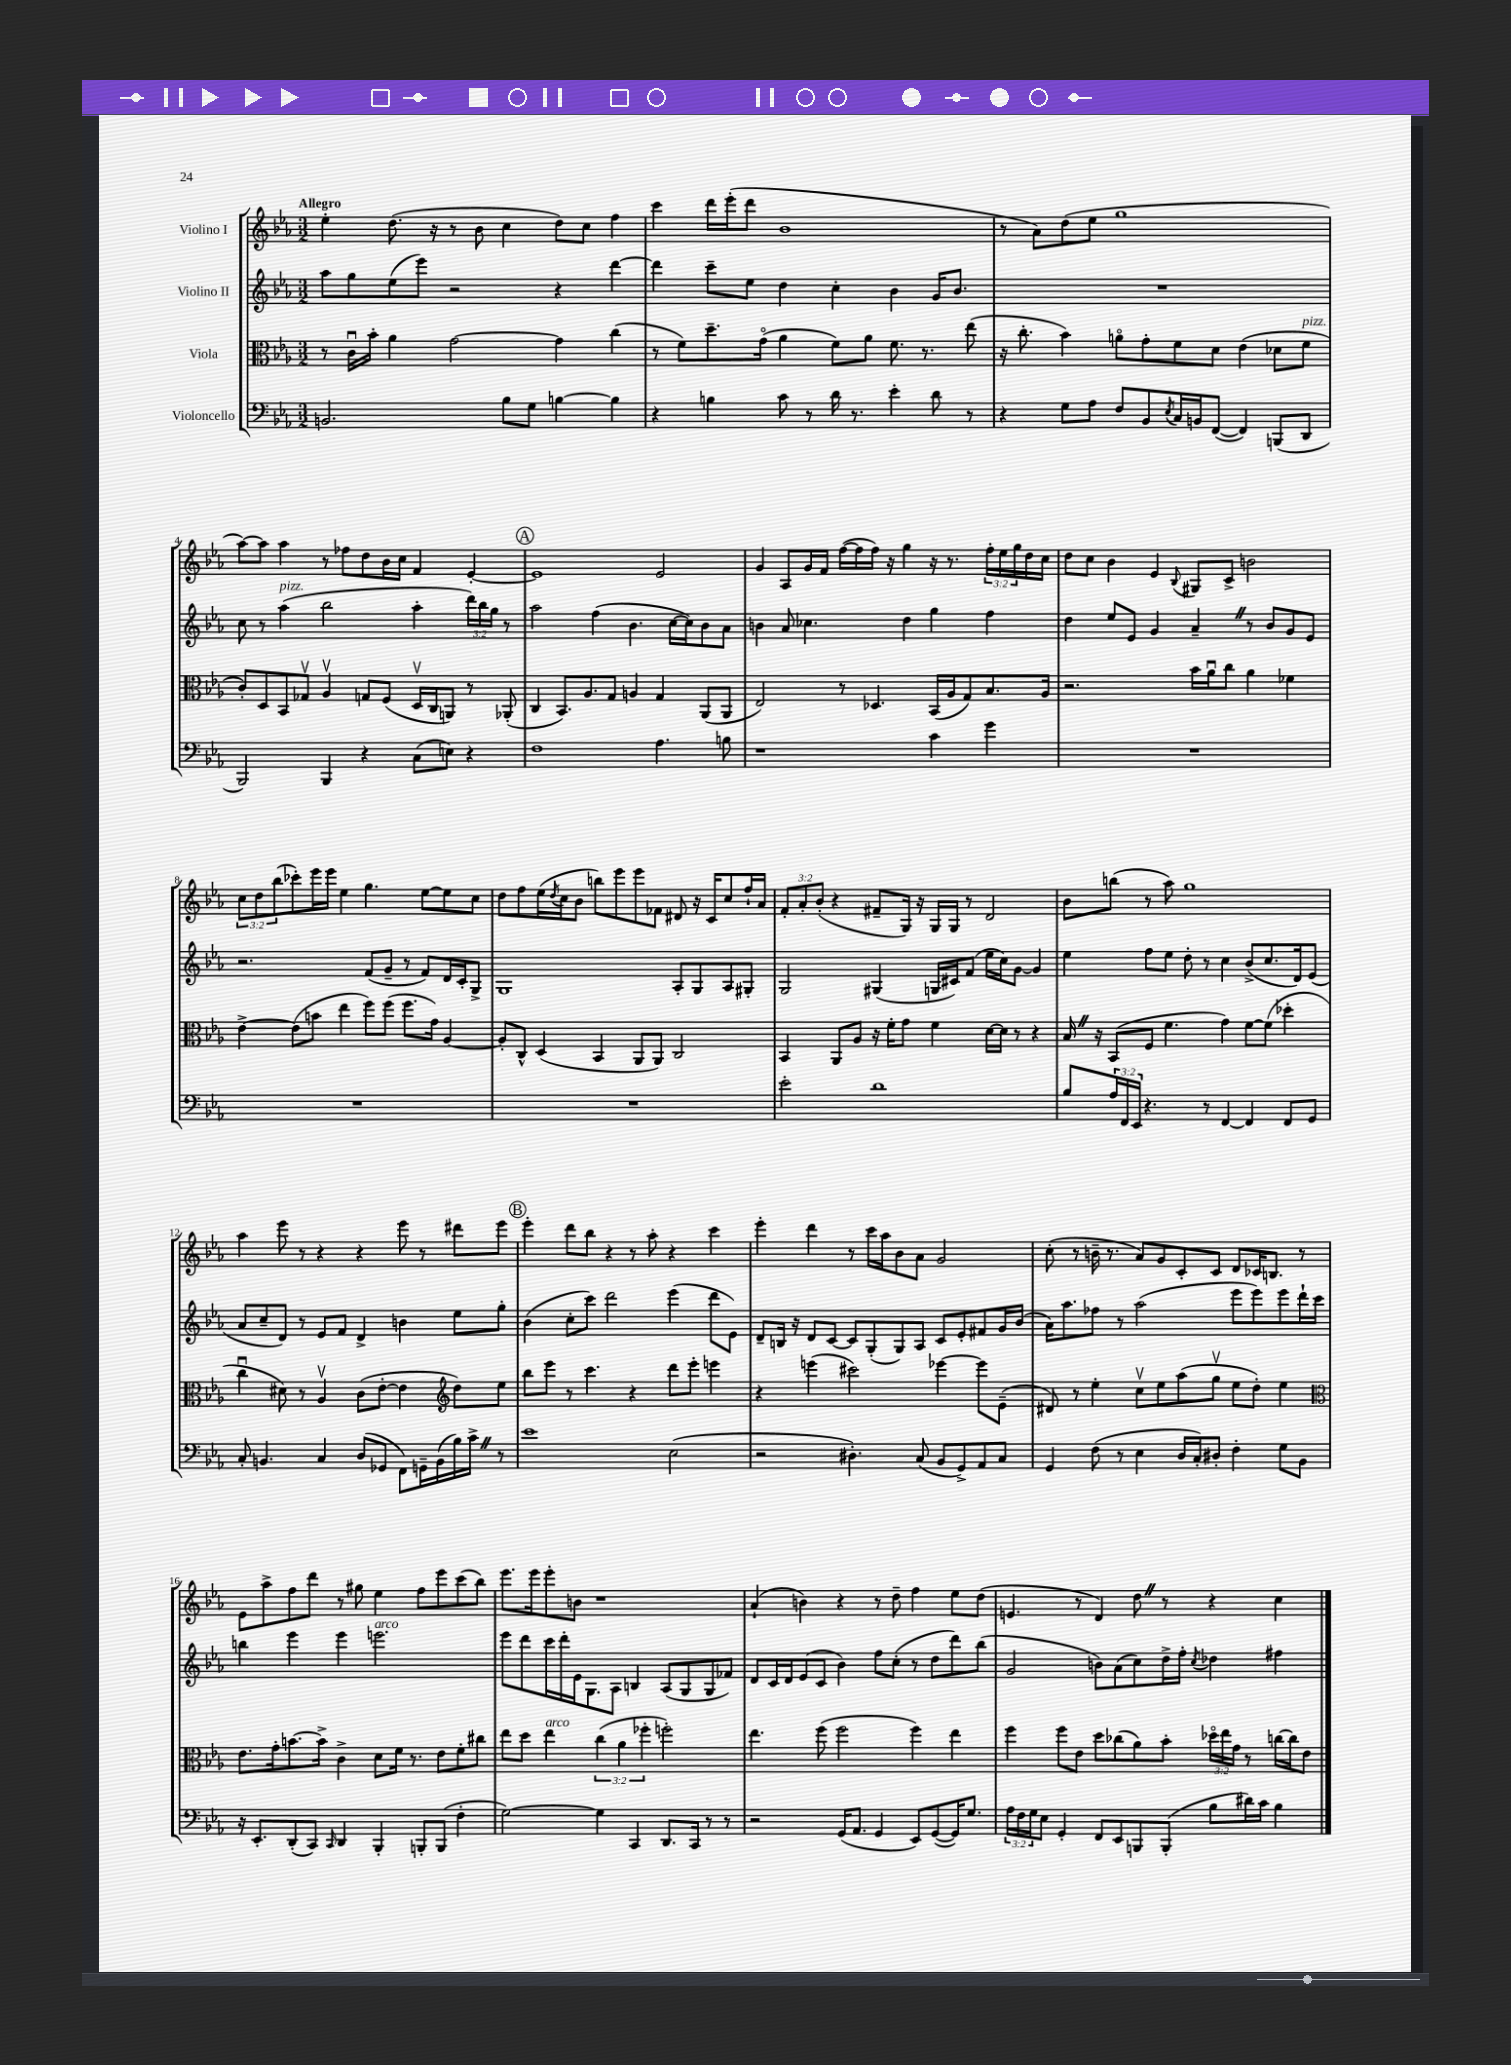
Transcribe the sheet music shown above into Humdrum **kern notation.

**kern	**kern	**kern	**kern
*staff4	*staff3	*staff2	*staff1
*clefF4	*clefC3	*clefG2	*clefG2
*k[b-e-a-]	*k[b-e-a-]	*k[b-e-a-]	*k[b-e-a-]
*M3/2	*M3/2	*M3/2	*M3/2
2.BB	8r	8aa-	4ee-'
.	16cu	8gg	.
.	16b-'	.	.
.	4a-	(8ee-	(8.dd
.	.	8eee-)	.
.	.	.	16r
.	[2g	2r	8r
.	.	.	8b-
8B-	.	.	4cc
8G	.	.	.
[4B	4g]	4r	8dd)
.	.	.	8cc
4B]	(4cc	[4ddd	4ff
=	=	=	=
4r	8r	4ddd]	4ccc
.	8f)	.	.
4B	8.dd~	8ccc~	16ddd
.	.	.	(16eee-'
.	.	8ee-	8ddd
.	(16go	.	.
8c	4a-	4dd	1b-
8r	.	.	.
16d	8f)	4cc'	.
8.r	.	.	.
.	8a-	.	.
4e-'	8.f	4b-	.
.	8.r	.	.
8d	.	16g	.
.	.	8.b-	.
8r	(8ee-	.	.
=	=	=	=
4r	16r	1.r	8r
.	8.cc'	.	.
.	.	.	8a-)
8G	4b-)	.	(8dd
8A-	.	.	8ee-
8F	8ao	.	1gg
8BB-	8g'	.	.
8qE-	.	.	.
16C	8f	.	.
16BB	.	.	.
([8FF	8d	.	.
4FF])	(4e-	.	.
(8BBB	8d-	.	.
8DD	8f	.	.
=	=	=	=
2BBB-)	8c')	8cc	[8aa-)
.	8D	8r	8aa-]
.	8BB-	(4aa-	4aa-
.	8G-v	.	.
4BBB-	4A-v	2bb-	8r
.	.	.	8ff-
4r	8G	.	8dd
.	(8F	.	16b-
.	.	.	16cc
(8C	16Dv	4aa-'	4f
.	16C	.	.
8E)	8AA)	.	.
4r	8r	24ddd)	[4e-'
.	.	24bb-	.
.	.	24gg	.
.	(8AA-'	8r	.
=	=	=	=
1F	4C	2aa-	1e-]
.	8.BB-)	.	.
.	8.A-	.	.
.	.	(4ff	.
.	8G	.	.
.	4A	4.b-	.
4.A-	4G	.	2e-
.	.	[16cc	.
.	.	16cc])	.
.	(8AA-	8b-	.
8B	8AA-	8a-	.
=	=	=	=
1r	2E-)	4b	4g
.	.	8a-	8A-
.	.	4.cc-	16g
.	.	.	16f
.	8r	.	([16ff
.	.	.	16ff]
.	4.D-	.	16ff)
.	.	.	16r
.	.	4dd	4gg
4c	(16BB-	4gg	16r
.	16A-	.	8.r
.	8G)	.	.
4g	8.B-	4ff	24ff'
.	.	.	24ee-
.	.	.	24gg
.	.	.	16dd
.	16A-	.	16cc
=	=	=	=
1.r	2.r	4dd	8dd
.	.	.	8cc
.	.	8ee-	4b-
.	.	8e-	.
.	.	4g	4e-
.	.	.	8qqB-
.	16b-	4a-~	8G#
.	16a-u	.	.
.	8cc	.	8c^
.	4a-	8r	2b
.	.	8b-	.
.	4f-	8g	.
.	.	8e-	.
=	=	=	=
1.r	[4e-^	2.r	12cc
.	.	.	12dd
.	.	.	(12bb-
.	(8e-]	.	8ccc-')
.	8b	.	16eee-
.	.	.	16eee-
.	4ee-	.	4ee-
.	8ff)	(8f	4.gg
.	(8ff	8g~	.
.	8.ff	8r	.
.	.	8f)	[8ee-
.	16g)	.	.
.	[4A-	16d	8ee-]
.	.	16c'	.
.	.	8G^	8cc
=	=	=	=
1.r	8A-']	1G	8dd
.	8C^^	.	8ff
.	(4D	.	(16ee-
.	.	.	8qdd
.	.	.	16cc
.	.	.	8b-
.	4BB-	.	8bb)
.	.	.	8eee-
.	8AA-	.	8eee-
.	8AA-)	.	8f-
.	2C	8A-'	8d#
.	.	8G	16r
.	.	.	16c
.	.	8A-	8cc
.	.	8G#'	16ff`
.	.	.	16a-
=	=	=	=
2e-'	4BB-	2G	12f'
.	.	.	12a-'
.	.	.	(12b-'
.	8AA-	.	4r
.	8A-	.	.
1d	16r	(4G#	8f#~
.	16f'	.	.
.	8g	.	16G)
.	.	.	16r
.	4f	16G	16G
.	.	16c#)	16G
.	.	(8f	8r
.	[16d	16ee-	2d
.	16d]	16cc)	.
.	8r	[8g	.
.	4r	4g]	.
=	=	=	=
8B-	16B-	4ee-	8b-
.	16r	.	.
24A-	(8BB-	.	(8bb
24FF	.	.	.
24EE-	.	.	.
4.r	8F	8ff	8r
.	4.f	8ee-	8aa-)
.	.	8dd'	1gg
8r	.	8r	.
[4FF	4g)	4cc	.
4FF]	[8f	(8b-^	.
.	(8f]	8.cc	.
8FF	4dd-'	.	.
.	.	16d)	.
8GG	.	(8e-	.
=	=	=	=
8C'	4ccu	8a-	4aa-
4.BB	.	8cc~	.
.	8d#)	8d)	8eee-
.	8r	8r	8r
4C	4A-v	8e-	4r
.	.	8f	.
(8D	(8c	4d^	4r
8GG-	[8e-'	.	.
8FF)	4e-]	4b	8eee-
16GG~	.	.	8r
(16BB	.	.	.
*	*clefG2	*	*
16B-)	8dd)	8ee-	8ddd#
16c^	.	.	.
8r	8ee-	8gg'	8eee-
=	=	=	=
1e-	8bb-	(4b-	4eee-'
.	8eee-	.	.
.	8r	8cc'	8ddd
.	4.ccc	8ccc)	8bb-
.	.	2ddd	4r
.	4r	.	8r
.	.	.	8aa-'
(2E-	8ddd	(4eee-	4r
.	8eee-'	.	.
.	4eee	8ddd	4ccc
.	.	8e-)	.
=	=	=	=
2r	4r	8d~	4eee-'
.	.	16B	.
.	.	16r	.
.	(4eee	8d	4ddd
.	.	[8c	.
4.D#')	2ccc#)	8c]	8r
.	.	(8G'	16ccc
.	.	.	16aa-
.	.	8G)	8b-
(8C	.	8A-	8a-
8BB-	[4eee-	8c	2g
8GG^)	.	8e-'	.
8AA-	8eee-]	8f#	.
8C	(8e-~	16g	.
.	.	(16b-	.
=	=	=	=
4GG	8d#)	16a-)	(8cc'
.	.	8.aa-	.
.	8r	.	8r
(8F	4ee-'	8ff-	16b~
.	.	.	8.r
8r	.	8r	.
4E-	8ccv	(2aa-	8a-)
.	8ee-	.	8g
16D	(8aa-	.	8c'
16C')	.	.	.
8D#'	8ggv	.	8c
4F'	8ee-	8eee-	8d
.	8dd')	8eee-)	16c-
.	.	.	8.B
8G	4ee-	8eee-	.
8BB-	.	16ddd`	8r
.	.	16ccc	.
=	=	=	=
*	*clefC3	*	*
16r	8.e-	4bb	8e-
8.EE-'	.	.	.
.	.	.	8aa-^
.	16g'	.	.
(8DD'	[8.b	4eee-	8ff
8CC)	.	.	8ddd
.	16b^]	.	.
16qqCC	.	.	.
4DD	4c^	4eee-	8r
.	.	.	8gg#
4BBB-'	8d	2.eee	4ee-
.	16f	.	.
.	8.r	.	.
8BBB'	.	.	8ff
(8BBB	8e-	.	8eee-
4F'	8f'	.	(8ccc
.	8cc#	.	8bb-)
=	=	=	=
[2G)	8ee-	8eee-	8.eee-
.	8dd	8ddd	.
.	.	.	16eee-
.	4ee-	16ccc	8eee-'
.	.	16ddd'	.
.	.	16e-	8b
.	.	8.G	.
4G]	(6cc	.	1r
.	.	8A-	.
.	6a-	.	.
4CC	.	4B	.
.	6ff-'	.	.
8.DD	2ff')	(8A-	.
.	.	8G	.
16CC	.	.	.
8r	.	8G	.
8r	.	8f-)	.
=	=	=	=
2r	4.ee-	8d	(4a-`
.	.	16c	.
.	.	16d	.
.	.	(8e-	4b)
.	(8ff	8c	.
(16GG	2ff	4b-)	4r
8.AA-	.	.	.
4GG	.	8ff	8r
.	.	(8cc'	8dd~
8EE-)	4ff)	8r	4ff
([8GG	.	8dd	.
16GG])	4ee-	8ddd)	8ee-
8.G	.	.	.
.	.	(8bb-	(8dd
=	=	=	=
24A-	4ff	2g	4.e
24F	.	.	.
24G	.	.	.
8E-	.	.	.
4GG'	8ff	.	.
.	8e-	.	8r
8FF	8dd	8b)	4d)
8EE-	(8cc-	(8a-	.
8BBB	8a-)	8cc)	8dd
(8BBB'	8b-'	16dd^	8r
.	.	16ff'	.
.	.	8qcc	.
8B-	24dd-o	4dd-	4r
.	24ee-	.	.
.	24g	.	.
16d#)	8r	.	.
16c	.	.	.
4B-	[16cc	4ff#	4cc
.	16cc]	.	.
.	8e-	.	.
==	==	==	==
*-	*-	*-	*-
